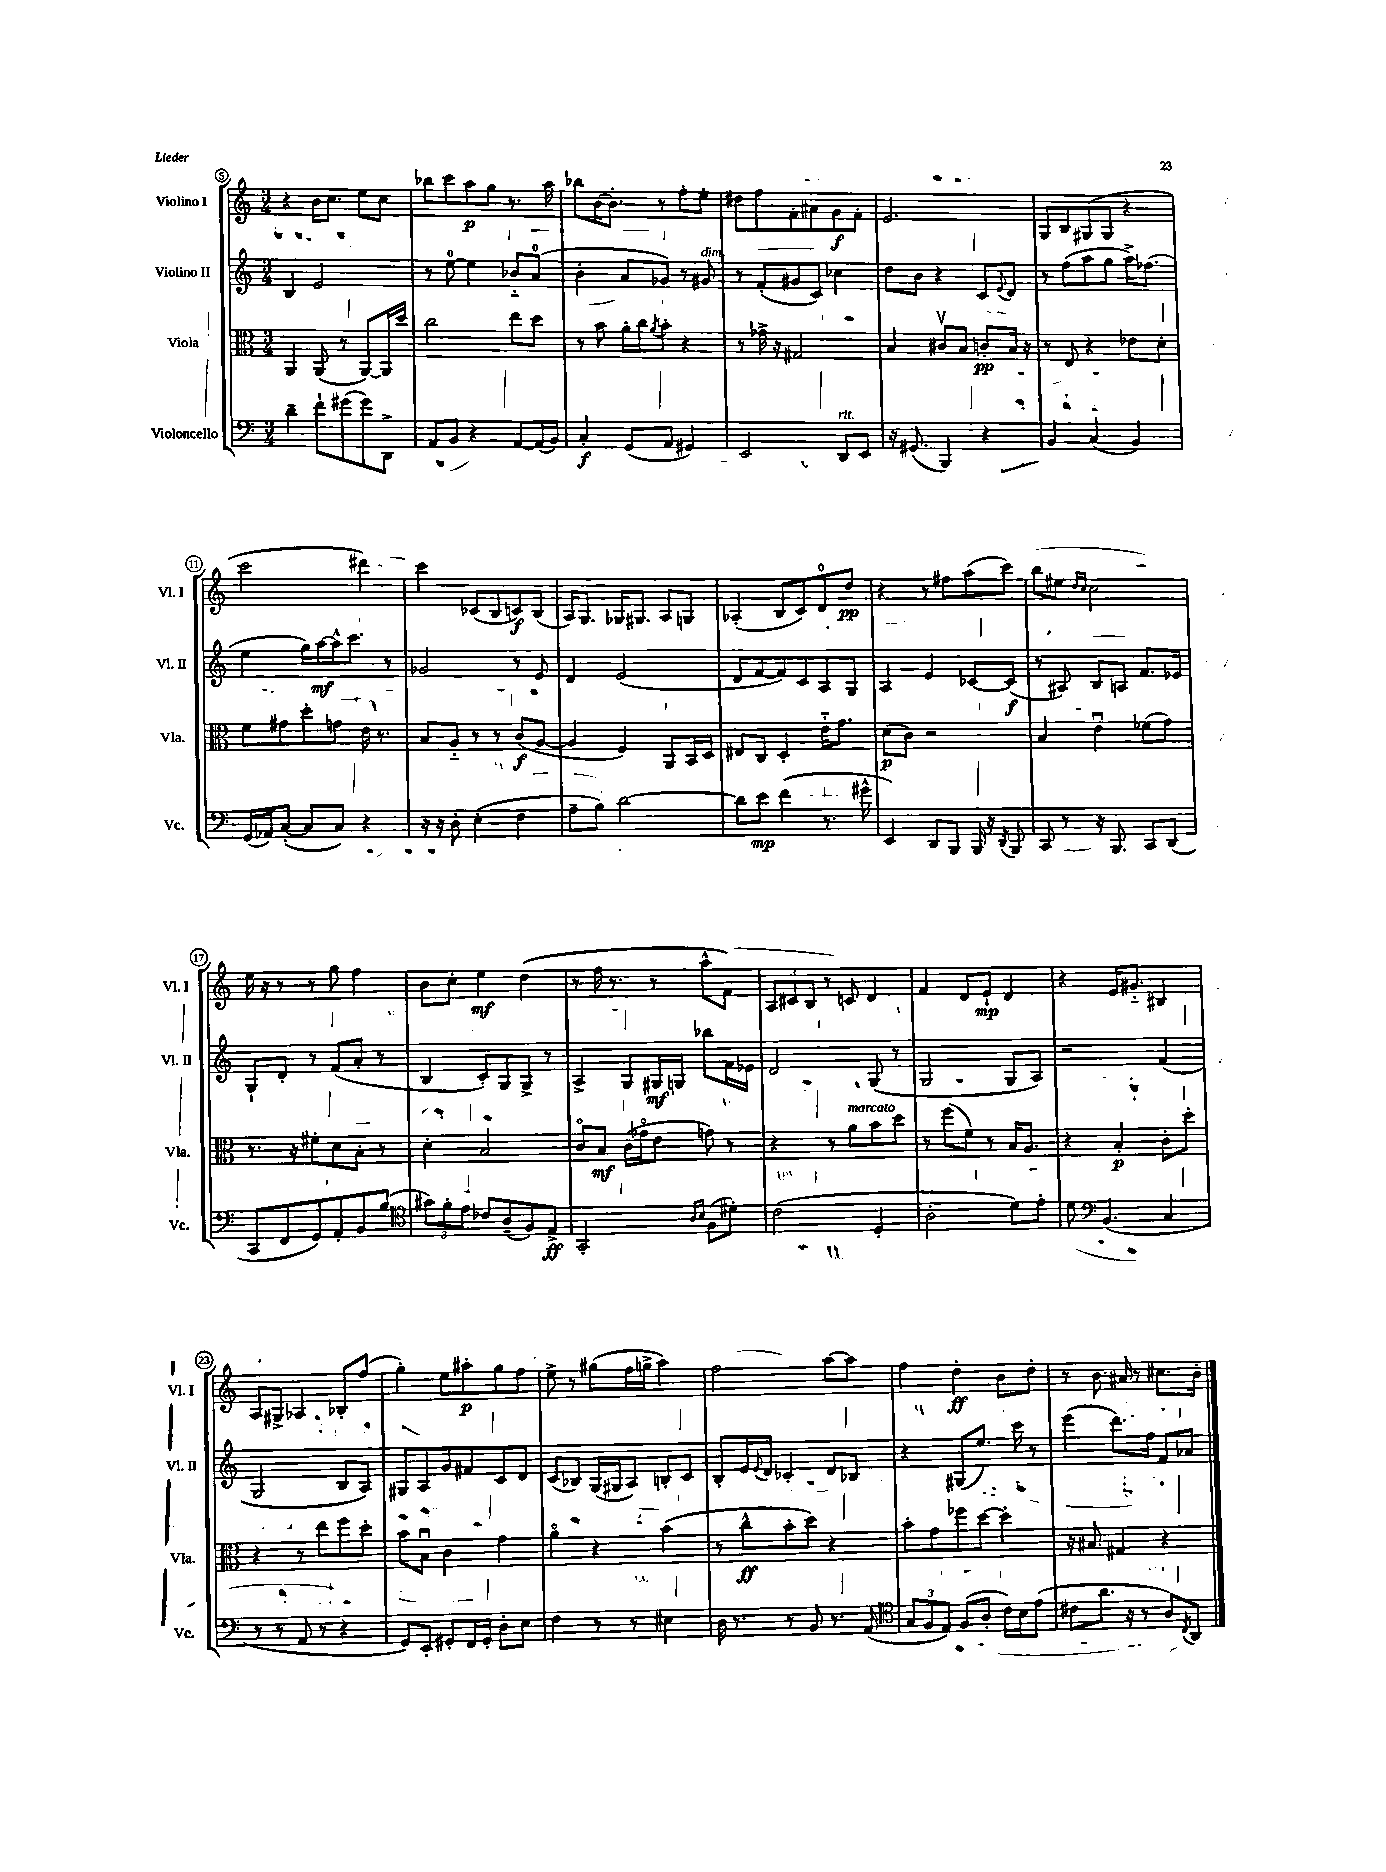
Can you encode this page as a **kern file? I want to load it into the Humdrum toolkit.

**kern	**dynam	**kern	**dynam	**kern	**dynam	**kern	**dynam
*part4	*part4	*part3	*part3	*part2	*part2	*part1	*part1
*staff4	*staff4	*staff3	*staff3	*staff2	*staff2	*staff1	*staff1
*I"Violoncello	*	*I"Viola	*	*I"Violino II	*	*I"Violino I	*
*I'Vc.	*	*I'Vla.	*	*I'Vl. II	*	*I'Vl. I	*
*clefF4	*	*clefC3	*	*clefG2	*	*clefG2	*
*k[]	*	*k[]	*	*k[]	*	*k[]	*
*M3/4	*	*M3/4	*	*M3/4	*	*M3/4	*
=5	=5	=5	=5	=5	=5	=5	=5
4d~\	.	4AA/	.	4B/	.	4r	.
8f`\L	.	(8AA/	.	2e/	.	16b\KL	.
.	.	.	.	.	.	8.cc\J	.
(8g#X\	.	8r	.	.	.	.	.
8g#\)	.	[8AA/L)	.	.	.	8ee\L	.
8DD^\J	.	16AA/L]	.	.	.	8cc\J	.
.	.	16dd/JJ	.	.	.	.	.
=6	=6	=6	=6	=6	=6	=6	=6
8AA/L	.	2cc\	.	8r	.	8bb-X\L	.
8BB/J	.	.	.	[8ee\	.	8ccc\	.
4r	.	.	.	4ee\]	.	8aa\	p
.	.	.	.	.	.	8gg\J	.
[8AA/L	.	8ee\L	.	8b-X/L	.	8.r	.
(16AA/L]	.	8dd\J	.	(8a/J	.	.	.
16BB/JJ)	.	.	.	.	.	16aa\	.
=7	=7	=7	=7	=7	=7	=7	=7
4C'/	f	8r	.	4b'\	.	8bb-X\L	.
.	.	8b\	.	.	.	[16b\K	.
.	.	.	.	.	.	8.b'\J]	.
(8GG/L	.	16a'\LL	.	8a/L	.	.	.
.	.	16cc\J	.	.	.	.	.
.	.	8qa/	.	.	.	.	.
8AA/J	.	8b'\J	.	8g-X/J)	.	8r	.
4GG#X/)	.	4r	.	8r	.	8ff'\L	.
!	!	!	!	!LO:TX:a:i:t=dim.	!	!	!
.	.	.	.	8g#X/	.	8ee'\J	.
=8	=8	=8	=8	=8	=8	=8	=8
2EE/	.	8r	.	8r	.	8dd#X\L	.
.	.	16g-X^\	.	(8f'/L	.	8ff\	.
.	.	16r	.	.	.	.	.
.	.	2G#X/	.	8g#X/	.	8f'\	.
.	.	.	.	8c/J)	.	8a#X\	.
!LO:TX:a:i:t=rit.	!	!	!	!	!	!	!
8DD/L	.	.	.	4cc-X\	.	8g\	f
8EE/J	.	.	.	.	.	8f'\J	.
=9	=9	=9	=9	=9	=9	=9	=9
16r	.	4B/	.	8dd\L	.	2.e/	.
(8.GG#X/	.	.	.	.	.	.	.
.	.	.	.	8b\J	.	.	.
4BBB/)	.	8c#Xv/L	.	4r	.	.	.
.	.	8B/J	.	.	.	.	.
4r	.	8cn'/L	pp	8c/L	.	.	.
.	.	.	.	8qqe/	.	.	.
.	.	16B/Jk	.	8d/J	.	.	.
.	.	16r	.	.	.	.	.
=10	=10	=10	=10	=10	=10	=10	=10
4BB/	.	8r	.	8r	.	8G/L	.
.	.	8E/	.	(8ff\L	.	8B/	.
(4C/	.	4r	.	8aa\	.	(8G#X/	.
.	.	.	.	8gg\J	.	8G#/J	.
4BB/)	.	8e-X\L	.	16aa^\KL)	.	4r	.
.	.	.	.	(8.ff-X\J	.	.	.
.	.	8d'\J	.	.	.	.	.
!!LO:LB:g=z
=11	=11	=11	=11	=11	=11	=11	=11
(16GG/LL	.	8f\L	.	4ee\	.	2ccc\	.
16AA-X/J)	.	.	.	.	.	.	.
([8C'/J	.	8g#X\	.	.	.	.	.
8C/L]	.	8dd'\	.	16gg\LL)	.	.	.
.	.	.	.	[16aa\	mf	.	.
8C/J)	.	8gn\J	.	16aa^^\J]	.	.	.
.	.	.	.	8.ccc\J	.	.	.
4r	.	16e\	.	.	.	4ddd#X\)	.
.	.	8.r	.	.	.	.	.
.	.	.	.	8r	.	.	.
=12	=12	=12	=12	=12	=12	=12	=12
16r	.	8B/L	.	2g-X/	.	4ccc\	.
16r	.	.	.	.	.	.	.
8D'\	.	8A/J	.	.	.	.	.
(4E'\	.	8r	.	.	.	(8c-X/L	.
.	.	8r	.	.	.	8B/	.
4F\	.	(8c/L	f	8r	.	8cn/)	f
.	.	[8A/J	.	8e/	.	(8B/J	.
=13	=13	=13	=13	=13	=13	=13	=13
8A~\L	.	4A/]	.	4d/	.	16A/KL)	.
.	.	.	.	.	.	8.G/J	.
8B\J)	.	.	.	.	.	.	.
[2d\	.	4F/)	.	(2e/	.	16G-X/KL	.
.	.	.	.	.	.	8.G#X/J	.
.	.	8AA/L	.	.	.	8A/L	.
.	.	16BB/L	.	.	.	8Gn/J	.
.	.	16D/JJ	.	.	.	.	.
=14	=14	=14	=14	=14	=14	=14	=14
8d\L]	.	8E#X/L	.	8d/L	.	(4A-X'/	.
8e\J	mp	8C/J	.	[8f/	.	.	.
(4f\	.	4D'/	.	8f/])	.	8B/L	.
.	.	.	.	8c/	.	8c/)	.
8.r	.	16e\KL	.	8A/	.	8d/	.
.	.	8.g\J	.	.	.	.	.
.	.	.	.	8G/J	.	8dd/J	pp
16g#X^^\	.	.	.	.	.	.	.
=15	=15	=15	=15	=15	=15	=15	=15
4EE/)	.	(8d\L	p	4A/	.	4r	.
.	.	8c\J)	.	.	.	.	.
8DD/L	.	2r	.	4e/	.	8r	.
8BBB/J	.	.	.	.	.	8ff#X\L	.
16BBB/	.	.	.	[8c-X/L	.	(8aa\	.
16r	.	.	.	.	.	.	.
8qDD/	.	.	.	.	.	.	.
8BBB/	.	.	.	(8c-/J]	f	8ccc\J)	.
=16	=16	=16	=16	=16	=16	=16	=16
8CC/	.	4B/	.	8r	.	8bb\L	.
8r	.	.	.	8A#X/)	.	8ee#X\J	.
.	.	.	.	.	.	16qqdd/LL	.
.	.	.	.	.	.	16qqcc/JJ	.
16r	.	4eu\	.	8B/L	.	2cc\	.
8.BBB/	.	.	.	.	.	.	.
.	.	.	.	8An/J	.	.	.
8CC/L	.	(8f-X\L	.	8.f/L	.	.	.
(8DD/J	.	8g\J)	.	.	.	.	.
.	.	.	.	16e-X/Jk	.	.	.
!!LO:LB:g=z
=17	=17	=17	=17	=17	=17	=17	=17
8CC/L	.	8.r	.	8G`/L	.	16ee\	.
.	.	.	.	.	.	16r	.
8FF/	.	.	.	8d'/J	.	8r	.
.	.	16r	.	.	.	.	.
8GG/)	.	8f#X'\L	.	8r	.	8r	.
8AA'/	.	8d\	.	(8f/L	.	8gg\	.
8BB/	.	8B'\J	.	8a'/J	.	4ff\	.
(8B/J	.	8r	.	8r	.	.	.
=18	=18	=18	=18	=18	=18	=18	=18
*clefC4	*	*	*	*	*	*	*
12g#X\L)	.	4d'\	.	4B/	.	8b\L	.
12f'\	.	.	.	.	.	.	.
.	.	.	.	.	.	8cc'\J	.
12e\J	.	.	.	.	.	.	.
8c-X/L	.	2B/	.	8c'/L)	.	4ee\	mf
(8A~/	.	.	.	8G/	.	.	.
8F/)	.	.	.	8G^/J	.	(4dd\	.
8E^/J	ff	.	.	8r	.	.	.
=19	=19	=19	=19	=19	=19	=19	=19
2GG'/	.	8c/L	.	4A^/	.	8r	.
.	.	8B/J	mf	.	.	16ff\	.
.	.	.	.	.	.	8.r	.
.	.	(16c\LL	.	8G/L	.	.	.
.	.	16g-X\J	.	.	.	.	.
.	.	8e\J	.	16G#X/L	mf	8r	.
.	.	.	.	16Gn/JJ	.	.	.
16qqA/LL	.	.	.	.	.	.	.
16qqB/JJ	.	.	.	.	.	.	.
(8F\L	.	8gn\)	.	8bb-X\L	.	8aa^^\L	.
8d#X'\J)	.	8r	.	16f\L	.	8f\J)	.
.	.	.	.	16e-X\JJ	.	.	.
=20	=20	=20	=20	=20	=20	=20	=20
(2c\	.	4r	.	2d/	.	12A/L	.
.	.	.	.	.	.	12c#X/	.
.	.	.	.	.	.	12B/J	.
.	.	8r	.	.	.	8r	.
!	!	!LO:TX:a:i:t=marcato	!	!	!	!	!
.	.	8a\L	.	.	.	8cn/	.
4D'/	.	8b\	.	(8G/	.	4d/	.
.	.	8dd\J	.	8r	.	.	.
=21	=21	=21	=21	=21	=21	=21	=21
2A'\	.	8r	.	2G/	.	4f/	.
.	.	(8ff\L	.	.	.	.	.
.	.	8f\J)	.	.	.	8d/L	.
.	.	8r	.	.	.	8e`/J	mp
8d\L)	.	16B/KL	.	8G/L	.	4d/	.
.	.	8.A/J	.	.	.	.	.
8e'\J	.	.	.	8A/J)	.	.	.
=22	=22	=22	=22	=22	=22	=22	=22
8d\	.	4r	.	2r	.	4r	.
*clefF4	*	*	*	*	*	*	*
(4.BB/	.	.	.	.	.	.	.
.	.	4B'/	p	.	.	16e/KL	.
.	.	.	.	.	.	8.g#X/J	.
4C/	.	8c'\L	.	(4f/	.	4B#X/	.
.	.	8dd'\J	.	.	.	.	.
!!LO:LB:g=z
=23	=23	=23	=23	=23	=23	=23	=23
8r	.	4r	.	2G/	.	8A/L	.
8r	.	.	.	.	.	8G#X^/J	.
8AA/	.	8r	.	.	.	4A-X/	.
8r	.	8ee\L	.	.	.	.	.
4r	.	8ff\	.	8B/L	.	8B-X'/L	.
.	.	8dd'\J	.	8A/J)	.	(8ff/J	.
=24	=24	=24	=24	=24	=24	=24	=24
8GG/L)	.	8b\L	.	8G#X/L	.	4gg'\)	.
8EE'/J	.	8Bu\J	.	8A/	.	.	.
8GG#X'/L	.	4c\	.	8g/	.	8ee\L	.
16FF/L	.	.	.	8f#X/	.	8aa#X'\	p
16GG#'/JJ	.	.	.	.	.	.	.
8D'\L	.	4g\	.	8c/	.	8gg\	.
8E\J	.	.	.	8d/J	.	8ff\J	.
=25	=25	=25	=25	=25	=25	=25	=25
4F\	.	4a\	.	(8c/L	.	8ee^\	.
.	.	.	.	8B-X/J)	.	8r	.
8r	.	4r	.	(16G/LL	.	(8gg#X\L	.
.	.	.	.	16G#X/J	.	.	.
8r	.	.	.	8A/J)	.	16ff\L	.
.	.	.	.	.	.	16ggn^\JJ	.
4E#X\	.	(4b\	.	8Bn'/L	.	4aa\)	.
.	.	.	.	8c/J	.	.	.
=26	=26	=26	=26	=26	=26	=26	=26
16D\	.	8r	.	8B'/L	.	2ff\	.
8.r	.	.	.	.	.	.	.
.	.	8cc^^\L	ff	16e/L	.	.	.
.	.	.	.	8qqe/	.	.	.
.	.	.	.	16d/JJ	.	.	.
8r	.	8b'\	.	4c-X'/	.	.	.
8BB/	.	8dd\J)	.	.	.	.	.
8.r	.	4r	.	8d/L	.	[8aa\L	.
.	.	.	.	8B-X/J	.	8aa\J]	.
(16AA/	.	.	.	.	.	.	.
=27	=27	=27	=27	=27	=27	=27	=27
*clefC4	*	*	*	*	*	*	*
12G/L	.	8b'\L	.	4r	.	4ff\	.
12F/	.	.	.	.	.	.	.
.	.	8g\	.	.	.	.	.
12E/J)	.	.	.	.	.	.	.
(8F/L	.	8ff-X\	.	(8G#X/L	.	4dd'\	ff
8A'/J	.	[8dd\J	.	8.ee/J)	.	.	.
16c\LL)	.	4dd'\]	.	.	.	8b\L	.
16B\J	.	.	.	16ccc\	.	.	.
(8e\J	.	.	.	8r	.	8dd'\J	.
=28	=28	=28	=28	=28	=28	=28	=28
8c#X\L	.	16r	.	(4eee\	.	8r	.
.	.	8.B#X/	.	.	.	.	.
8.a\J	.	.	.	.	.	8.b\	.
.	.	4G#X/	.	8.ddd\L)	.	.	.
16r	.	.	.	.	.	16a#X/	.
8r	.	.	.	.	.	8r	.
.	.	.	.	16ff\Jk	.	.	.
8A/L)	.	4r	.	8f/L	.	8.cc#X\L	.
8qC/	.	.	.	.	.	.	.
8AA/J	.	.	.	8a-X/J	.	.	.
.	.	.	.	.	.	16b'\Jk	.
==	==	==	==	==	==	==	==
*-	*-	*-	*-	*-	*-	*-	*-
